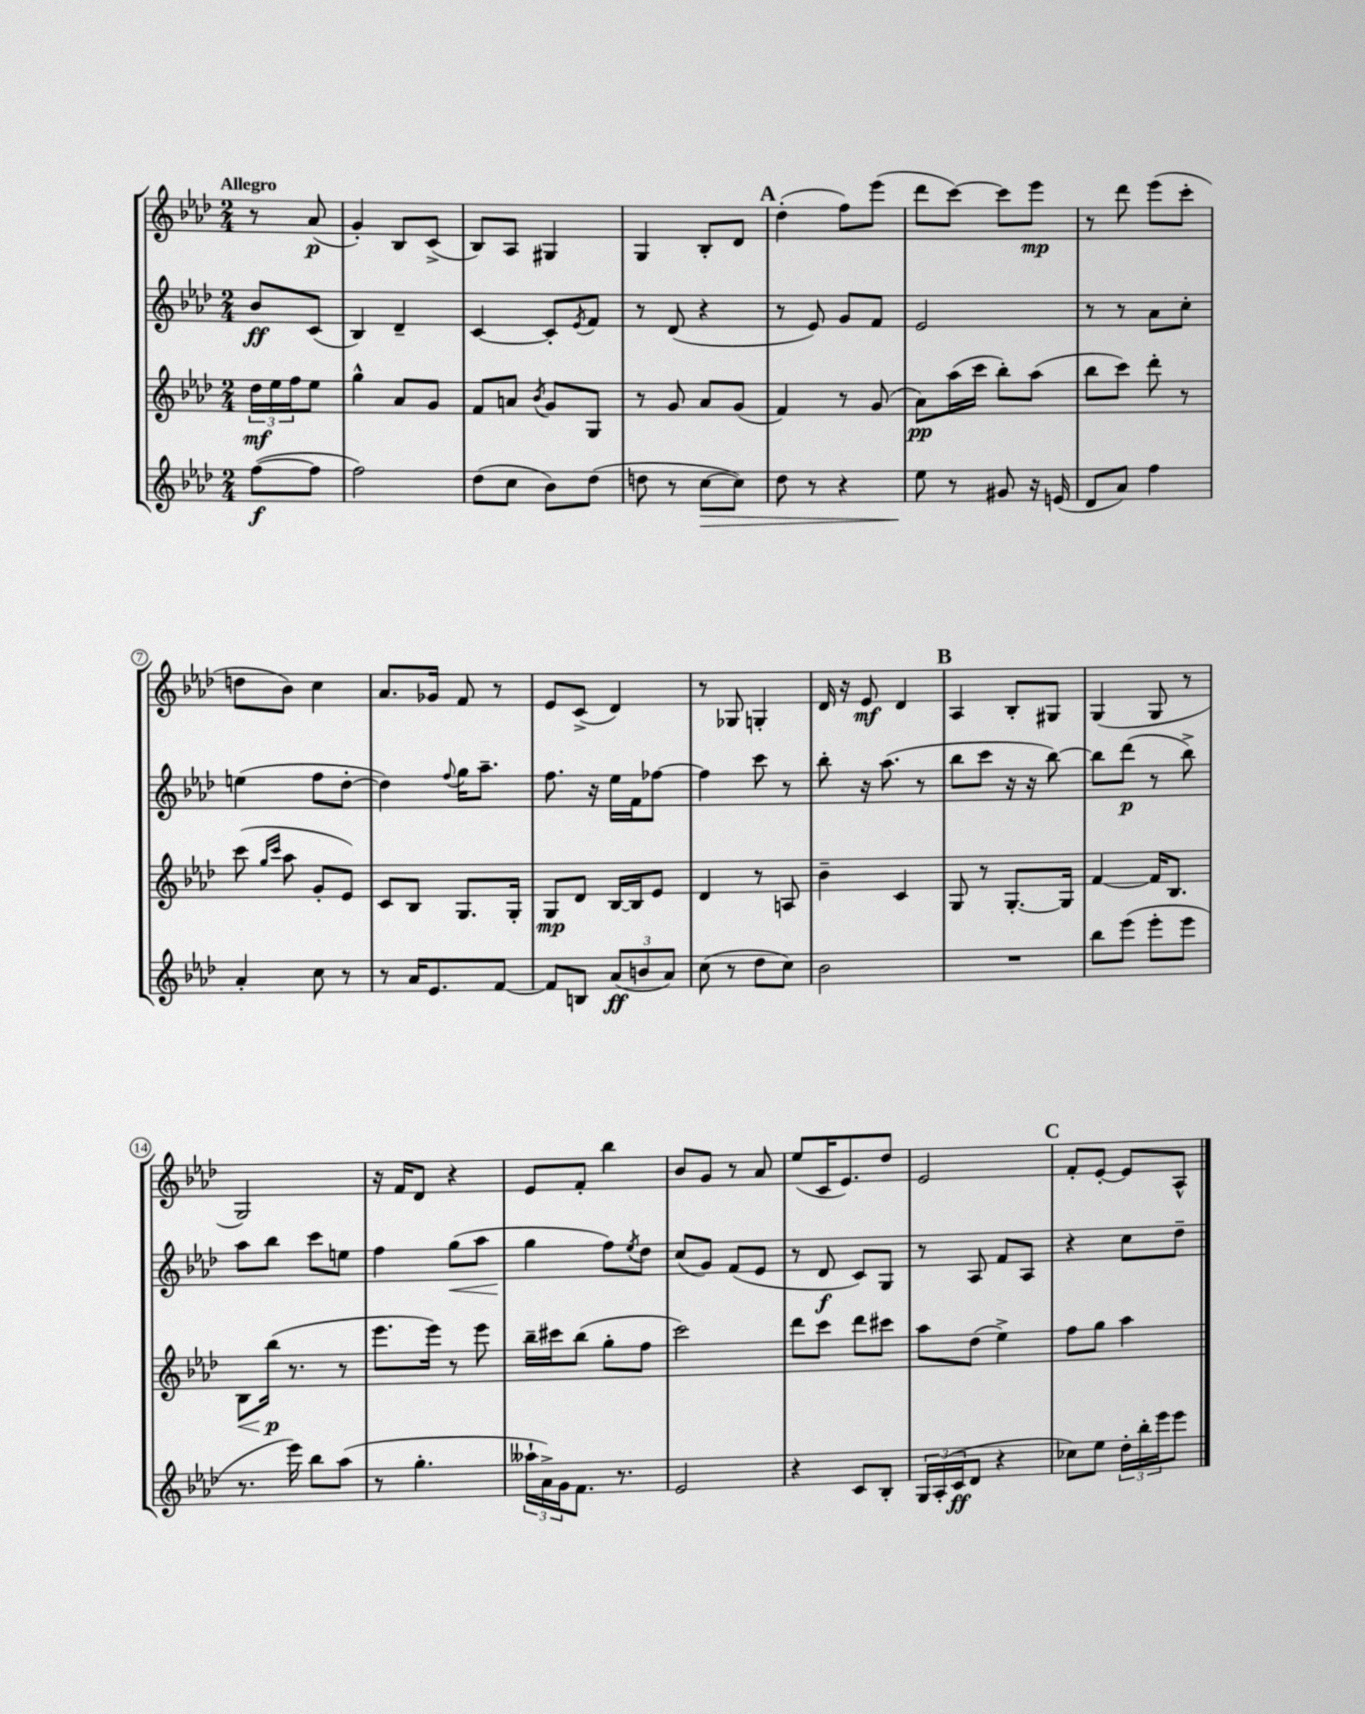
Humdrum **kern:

**kern	**dynam	**kern	**dynam	**kern	**dynam	**kern	**dynam
*part4	*part4	*part3	*part3	*part2	*part2	*part1	*part1
*staff4	*staff4	*staff3	*staff3	*staff2	*staff2	*staff1	*staff1
*clefG2	*	*clefG2	*	*clefG2	*	*clefG2	*
*k[b-e-a-d-]	*	*k[b-e-a-d-]	*	*k[b-e-a-d-]	*	*k[b-e-a-d-]	*
*M2/4	*	*M2/4	*	*M2/4	*	*M2/4	*
=	=	=	=	=	=	=	=
!	!	!	!	!	!	!LO:TX:a:B:t=Allegro	!
([8ff\L	f	24dd-\LL	mf	8b-/L	ff	8r	.
.	.	24ee-\	.	.	.	.	.
.	.	24ff\J	.	.	.	.	.
8ff\J]	.	8ee-\J	.	(8c/J	.	(8a-/	p
=1	=1	=1	=1	=1	=1	=1	=1
2ff\)	.	4gg^^\	.	4B-/)	.	4g'/)	.
.	.	8a-/L	.	4d-~/	.	8B-/L	.
.	.	8g/J	.	.	.	(8c^/J	.
=2	=2	=2	=2	=2	=2	=2	=2
(8dd-\L	.	8f/L	.	[4c/	.	8B-/L)	.
8cc\J	.	8an/J	.	.	.	8A-/J	.
.	.	8qb-/	.	.	.	.	.
8b-\L)	.	8g/L	.	8c'/L]	.	4G#X/	.
.	.	.	.	8qe-/	.	.	.
(8dd-\J	.	8G/J	.	8f/J	.	.	.
=3	=3	=3	=3	=3	=3	=3	=3
8ddn\	.	8r	.	8r	.	4G/	.
8r	.	8g/	.	(8d-/	.	.	.
!	!LO:HP:b	!	!	!	!	!	!
[8cc\L	>	8a-/L	.	4r	.	8B-'/L	.
8cc\J])	.	(8g/J	.	.	.	8d-/J	.
!!LO:REH:place=s1:t=A
=4	=4	=4	=4	=4	=4	=4	=4
8dd-\	.	4f/)	.	8r	.	(4dd-'\	.
8r	.	.	.	8e-/)	.	.	.
4r	.	8r	.	8g/L	.	8ff\L)	.
.	.	(8g/	.	8f/J	.	(8eee-\J	.
=5	=5	=5	=5	=5	=5	=5	=5
8ee-\	.	8a-\L)	pp	2e-/	.	8ddd-\L	.
8r	]	(16aa-\L	.	.	.	[8ccc\J)	.
.	.	16ccc\JJ	.	.	.	.	.
8g#X/	.	8bb-'\L)	.	.	.	8ccc\L]	.
16r	.	(8aa-\J	.	.	.	8eee-\J	mp
(16en/	.	.	.	.	.	.	.
=6	=6	=6	=6	=6	=6	=6	=6
8d-/L	.	8bb-\L	.	8r	.	8r	.
8a-/J)	.	8ccc\J)	.	8r	.	8ddd-\	.
4ff\	.	8ddd-'\	.	8a-\L	.	(8eee-\L	.
.	.	8r	.	8cc'\J	.	8ccc'\J	.
!!LO:LB:g=z
=7	=7	=7	=7	=7	=7	=7	=7
4a-'/	.	(8ccc\	.	(4een\	.	8ddn\L	.
.	.	16qqgg/LL	.	.	.	.	.
.	.	16qqccc/JJ	.	.	.	.	.
.	.	8aa-\	.	.	.	8b-\J)	.
8cc\	.	8g'/L	.	8ff\L	.	4cc\	.
8r	.	8e-/J)	.	[8dd-'\J	.	.	.
=8	=8	=8	=8	=8	=8	=8	=8
8r	.	8c/L	.	4dd-\])	.	8.a-/L	.
16a-/KL	.	8B-/J	.	.	.	.	.
8.e-/	.	.	.	.	.	16g-X/Jk	.
.	.	.	.	8qqff/	.	.	.
.	.	8.G/L	.	16gg\KL	.	8f/	.
.	.	.	.	8.aa-~\J	.	.	.
[8f/J	.	.	.	.	.	8r	.
.	.	16G'/Jk	.	.	.	.	.
=9	=9	=9	=9	=9	=9	=9	=9
8f/L]	.	8G/L	mp	8.ff\	.	8e-/L	.
8Bn/J	.	8d-/J	.	.	.	(8c^/J	.
.	.	.	.	16r	.	.	.
(12a-/L	ff	[16B-/LL	.	16ee-\LL	.	4d-/)	.
.	.	16B-/J]	.	16f\J	.	.	.
12bn/	.	.	.	.	.	.	.
.	.	8e-/J	.	[8ff-X\J	.	.	.
12a-/J)	.	.	.	.	.	.	.
=10	=10	=10	=10	=10	=10	=10	=10
(8cc\	.	4d-/	.	4ff-\]	.	8r	.
8r	.	.	.	.	.	8G-X/	.
8dd-\L	.	8r	.	8ccc\	.	4Gn'/	.
8cc\J)	.	8An/	.	8r	.	.	.
=11	=11	=11	=11	=11	=11	=11	=11
2b-\	.	4b-~\	.	8bb-'\	.	16d-/	.
.	.	.	.	.	.	16r	.
.	.	.	.	16r	.	8e-/	mf
.	.	.	.	(8.aa-\	.	.	.
.	.	4c/	.	.	.	4d-/	.
.	.	.	.	8r	.	.	.
!!LO:REH:place=s1:t=B
=12	=12	=12	=12	=12	=12	=12	=12
2r	.	8G/	.	8bb-\L	.	4A-/	.
.	.	8r	.	8ccc\J	.	.	.
.	.	[8.G'/L	.	16r	.	8B-'/L	.
.	.	.	.	16r	.	.	.
.	.	.	.	[8bb-\)	.	8G#X/J	.
.	.	16G/Jk]	.	.	.	.	.
=13	=13	=13	=13	=13	=13	=13	=13
8bb-\L	.	[4f/	.	8bb-\L]	.	(4G/	.
(8eee-\J	.	.	.	(8ddd-\J	p	.	.
8eee-'\L	.	16f/KL]	.	8r	.	8G/	.
.	.	8.B-/J	.	.	.	.	.
8eee-\J	.	.	.	8bb-^\)	.	8r	.
!!LO:LB:g=z
=14	=14	=14	=14	=14	=14	=14	=14
!	!	!	!LO:HP:b	!	!	!	!
8.r	.	8B-\L	<	8aa-\L	.	2G/)	.
.	.	(16bb-\Jk	p	8bb-\J	.	.	.
16eee-\)	.	8.r	[	.	.	.	.
8bb-\L	.	.	.	8ccc\L	.	.	.
(8aa-\J	.	8r	.	8een\J	.	.	.
=15	=15	=15	=15	=15	=15	=15	=15
8r	.	8.eee-\L	.	4ff\	.	16r	.
.	.	.	.	.	.	16f/KL	.
4.gg'\	.	.	.	.	.	8d-/J	.
.	.	16eee-\Jk)	.	.	.	.	.
!	!	!	!	!	!LO:HP:b	!	!
.	.	8r	.	(8gg\L	<	4r	.
.	.	8eee-\	.	8aa-\J	.	.	.
=16	=16	=16	=16	=16	=16	=16	=16
24aa--X`\LL	.	16bb-~\LL	.	4gg\	.	8e-/L	.
24a-^\)	.	.	.	.	.	.	.
.	.	16ccc#X\J	.	.	.	.	.
24g\J	.	.	.	.	.	.	.
8.f\J	.	(8bb-\J	.	.	.	8f'/J	.
.	.	8gg'\L	.	8ff\L)	[	4bb-\	.
8.r	.	.	.	.	.	.	.
.	.	.	.	8qee-/	.	.	.
.	.	8ff\J	.	8dd-\J	.	.	.
=17	=17	=17	=17	=17	=17	=17	=17
2e-/	.	2ccc\)	.	(8cc/L	.	8b-/L	.
.	.	.	.	8g/J)	.	8g/J	.
.	.	.	.	(8f/L	.	8r	.
.	.	.	.	8e-/J	.	8a-/	.
=18	=18	=18	=18	=18	=18	=18	=18
4r	.	8ddd-\L	.	8r	.	(8ee-/L	.
.	.	8ccc\J	.	8d-/	f	16c/K	.
.	.	.	.	.	.	8.e-/)	.
8c/L	.	8ddd-\L	.	8c/L)	.	.	.
8B-'/J	.	8ccc#X\J	.	8G/J	.	8dd-/J	.
=19	=19	=19	=19	=19	=19	=19	=19
24G/LL	.	8aa-\L	.	8r	.	2e-/	.
(24A-'/	.	.	.	.	.	.	.
24c/J	ff	.	.	.	.	.	.
8d-/J	.	(8dd-\J	.	8A-/	.	.	.
4r	.	4ee-^\)	.	8f/L	.	.	.
.	.	.	.	8A-/J	.	.	.
!!LO:REH:place=s1:t=C
=20	=20	=20	=20	=20	=20	=20	=20
8cc-X\L)	.	8ff\L	.	4r	.	8f'/L	.
8ee-\J	.	8gg\J	.	.	.	[8e-'/J	.
24dd-'\LL	.	4aa-\	.	8cc\L	.	8e-/L]	.
24bb-'\	.	.	.	.	.	.	.
24eee-\J	.	.	.	.	.	.	.
8eee-\J	.	.	.	8dd-~\J	.	8A-^^/J	.
==	==	==	==	==	==	==	==
*-	*-	*-	*-	*-	*-	*-	*-
